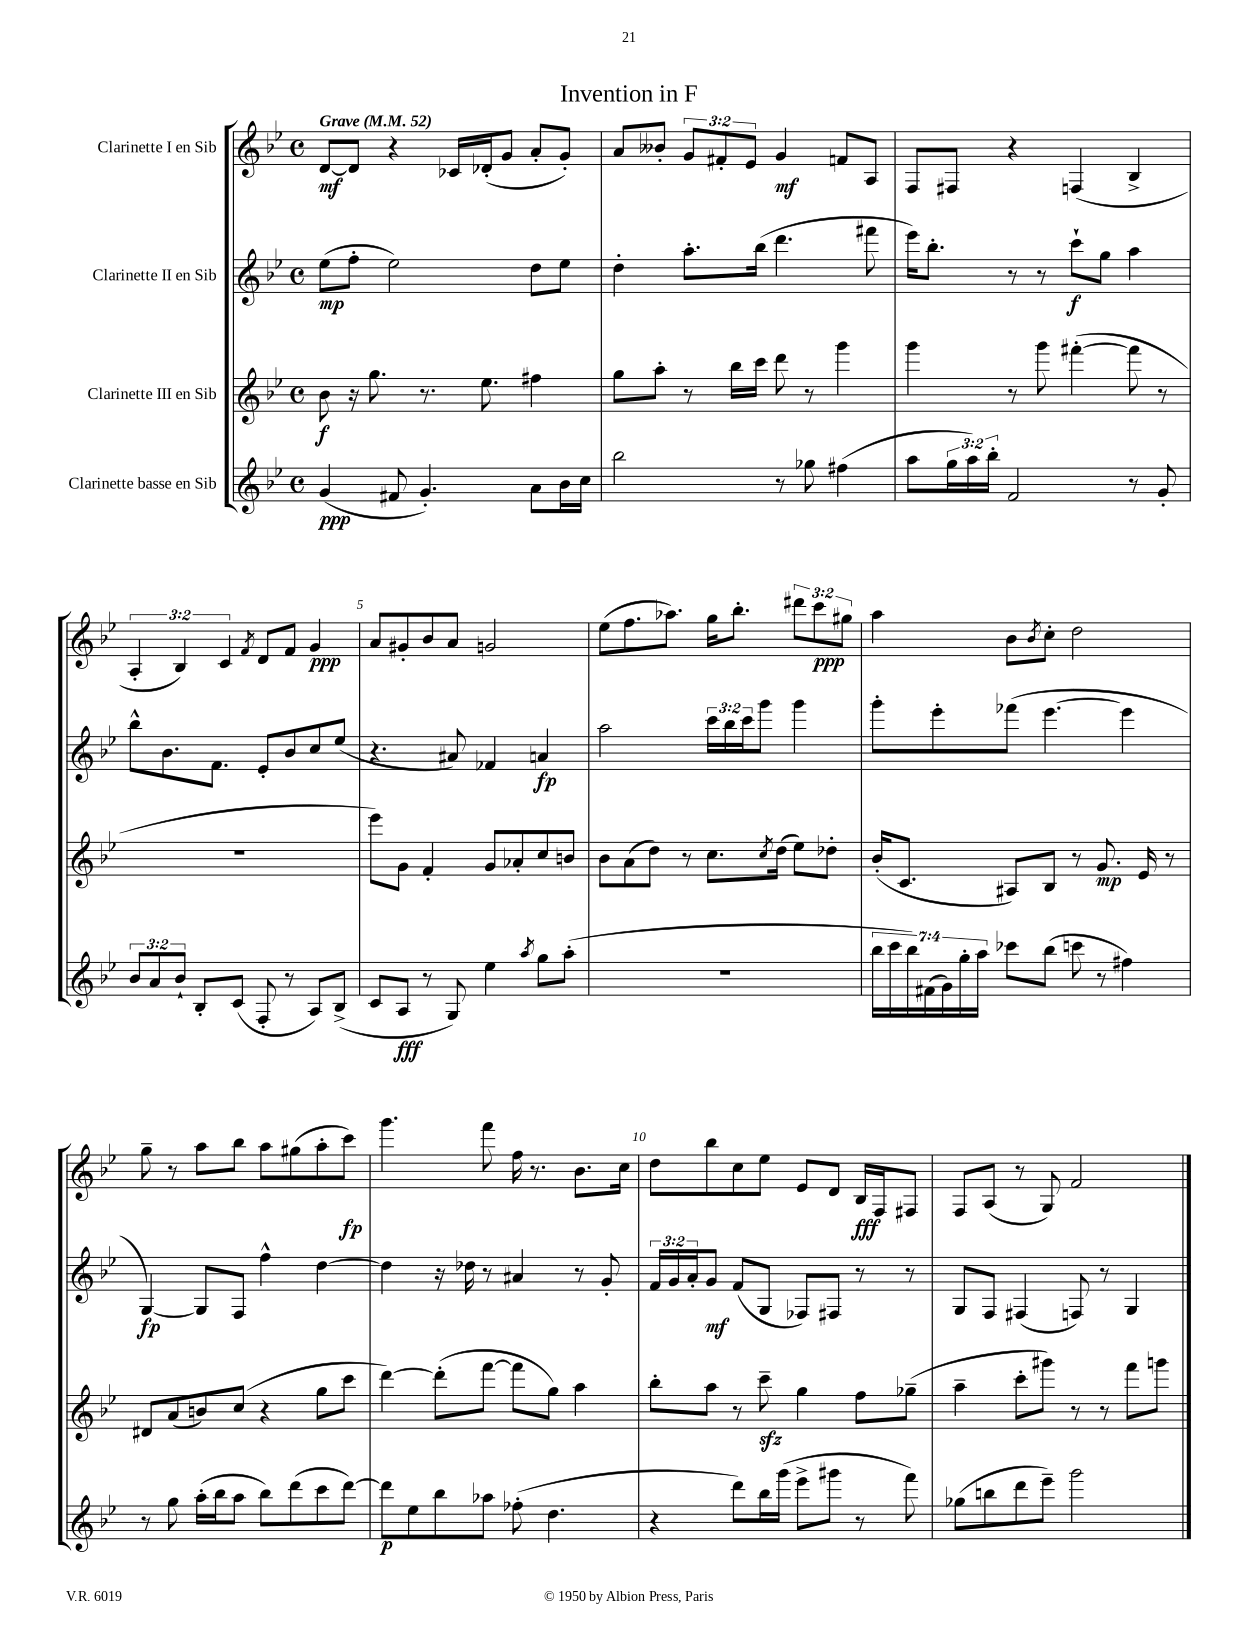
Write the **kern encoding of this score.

**kern	**kern	**kern	**kern
*staff4	*staff3	*staff2	*staff1
*clefG2	*clefG2	*clefG2	*clefG2
*k[b-e-]	*k[b-e-]	*k[b-e-]	*k[b-e-]
*M4/4	*M4/4	*M4/4	*M4/4
*met(c)	*met(c)	*met(c)	*met(c)
*MM52	*MM52	*MM52	*MM52
(4g	8b-	(8ee-	[8d
.	16r	8ff'	8d]
.	8.gg	.	.
8f#	.	2ee-)	4r
4.g')	8.r	.	.
.	.	.	16c-
.	8.ee-	.	(16d-'
.	.	.	8g
8a	4ff#	8dd	8a'
16b-	.	8ee-	8g')
16cc	.	.	.
=	=	=	=
2bb-	8gg	4dd'	8a
.	8aa'	.	8b--'
.	8r	8.aa'	12g
.	.	.	12f#'
.	16bb-	.	.
.	.	.	12e-
.	16ccc	(16bb-	.
8r	8ddd	4.ddd	4g
8gg-	8r	.	.
(4ff#	4ggg	.	8f
.	.	8fff#	8A
=	=	=	=
8aa	4ggg	16eee-)	8F
.	.	8.bb-'	.
24gg	.	.	8F#
24aa)	.	.	.
24bb-'	.	.	.
2f	8r	8r	4r
.	8ggg	8r	.
.	([4fff#'	8ccc`	(4F
.	.	8gg	.
8r	8fff#]	4aa	4B-^
8g'	8r	.	.
=	=	=	=
12b-	1r	8bb-^^	6A'
12a	.	.	.
.	.	8.b-	.
12b-`	.	.	6B-)
8B-'	.	.	.
.	.	8.f	.
.	.	.	6c
(8c	.	.	.
.	.	.	8qf
8F'	.	8e-'	8d
8r	.	8b-	8f
8A)	.	8cc	4g
(8B-^	.	(8ee-	.
=	=	=	=
8c	8eee-)	4.r	8a
8A	8g	.	8g#'
8r	4f'	.	8b-
8G)	.	8a#)	8a
4ee-	8g	4f-	2g
.	8a-'	.	.
8qaa	.	.	.
8gg	8cc	4a	.
(8aa'	8b	.	.
=	=	=	=
1r	8b-	2aa	(8ee-
.	(8a	.	8.ff
.	8dd)	.	.
.	.	.	8.aa-)
.	8r	.	.
.	8.cc	24ccc	16gg
.	.	24bb-	.
.	.	.	8.bb-'
.	.	24ccc	.
.	.	8ggg	.
.	8qcc	.	.
.	(16dd	.	.
.	8ee-)	4ggg	12ddd#
.	.	.	12ccc
.	8dd-'	.	.
.	.	.	12gg#
=	=	=	=
28bb-	(16b-'	8ggg'	4aa
28ccc	.	.	.
.	8.c	.	.
28bb-)	.	.	.
(28f#	.	.	.
.	.	8eee-'	.
28g)	.	.	.
28gg'	.	.	.
28aa	.	.	.
8ccc-	8A#)	(8fff-	8b-
.	.	.	8qb-
(8bb-	8B-	[4.eee-	8cc'
8ccc	8r	.	2dd
8r	8.g	.	.
4ff#)	.	4eee-]	.
.	16e-	.	.
.	8r	.	.
=	=	=	=
8r	8d#	[4G)	8gg~
8gg	(8a	.	8r
(16aa'	8b)	8G]	8aa
16bb-	.	.	.
8aa	(8cc	8F	8bb-
8bb-)	4r	4ff^^	8aa
(8ddd	.	.	(8gg#
8ccc	8gg	[4dd	8aa'
[8ddd)	8ccc	.	8ccc)
=	=	=	=
8ddd]	[4ddd)	4dd]	4.ggg
8ee-	.	.	.
8bb-	(8ddd']	16r	.
.	.	16dd-	.
8aa-	[8fff	8r	8fff
(8ff-'	8fff]	4a#	16ff
.	.	.	8.r
4.dd	8gg)	.	.
.	4aa	8r	8.b-
.	.	8g'	.
.	.	.	16cc
=	=	=	=
4r	8bb-'	24f	8dd
.	.	24g	.
.	.	24a'	.
.	8aa	8g	8bb-
8ddd)	8r	(8f	8cc
16bb-	8ccc~	8G	8ee-
(16ggg	.	.	.
8eee-^	4gg	8F-)	8e-
8ggg#	.	8F#	8d
8r	8ff	8r	16B-
.	.	.	16F
8fff)	(8gg-~	8r	8F#
=	=	=	=
(8gg-	4aa~	8G	8F
8bb	.	8F	(8A
8ddd	8ccc'	(4F#	8r
8eee-~)	8ggg#)	.	8G)
2ggg	8r	8F)	2f
.	8r	8r	.
.	8fff	4G	.
.	8ggg	.	.
==	==	==	==
*-	*-	*-	*-
